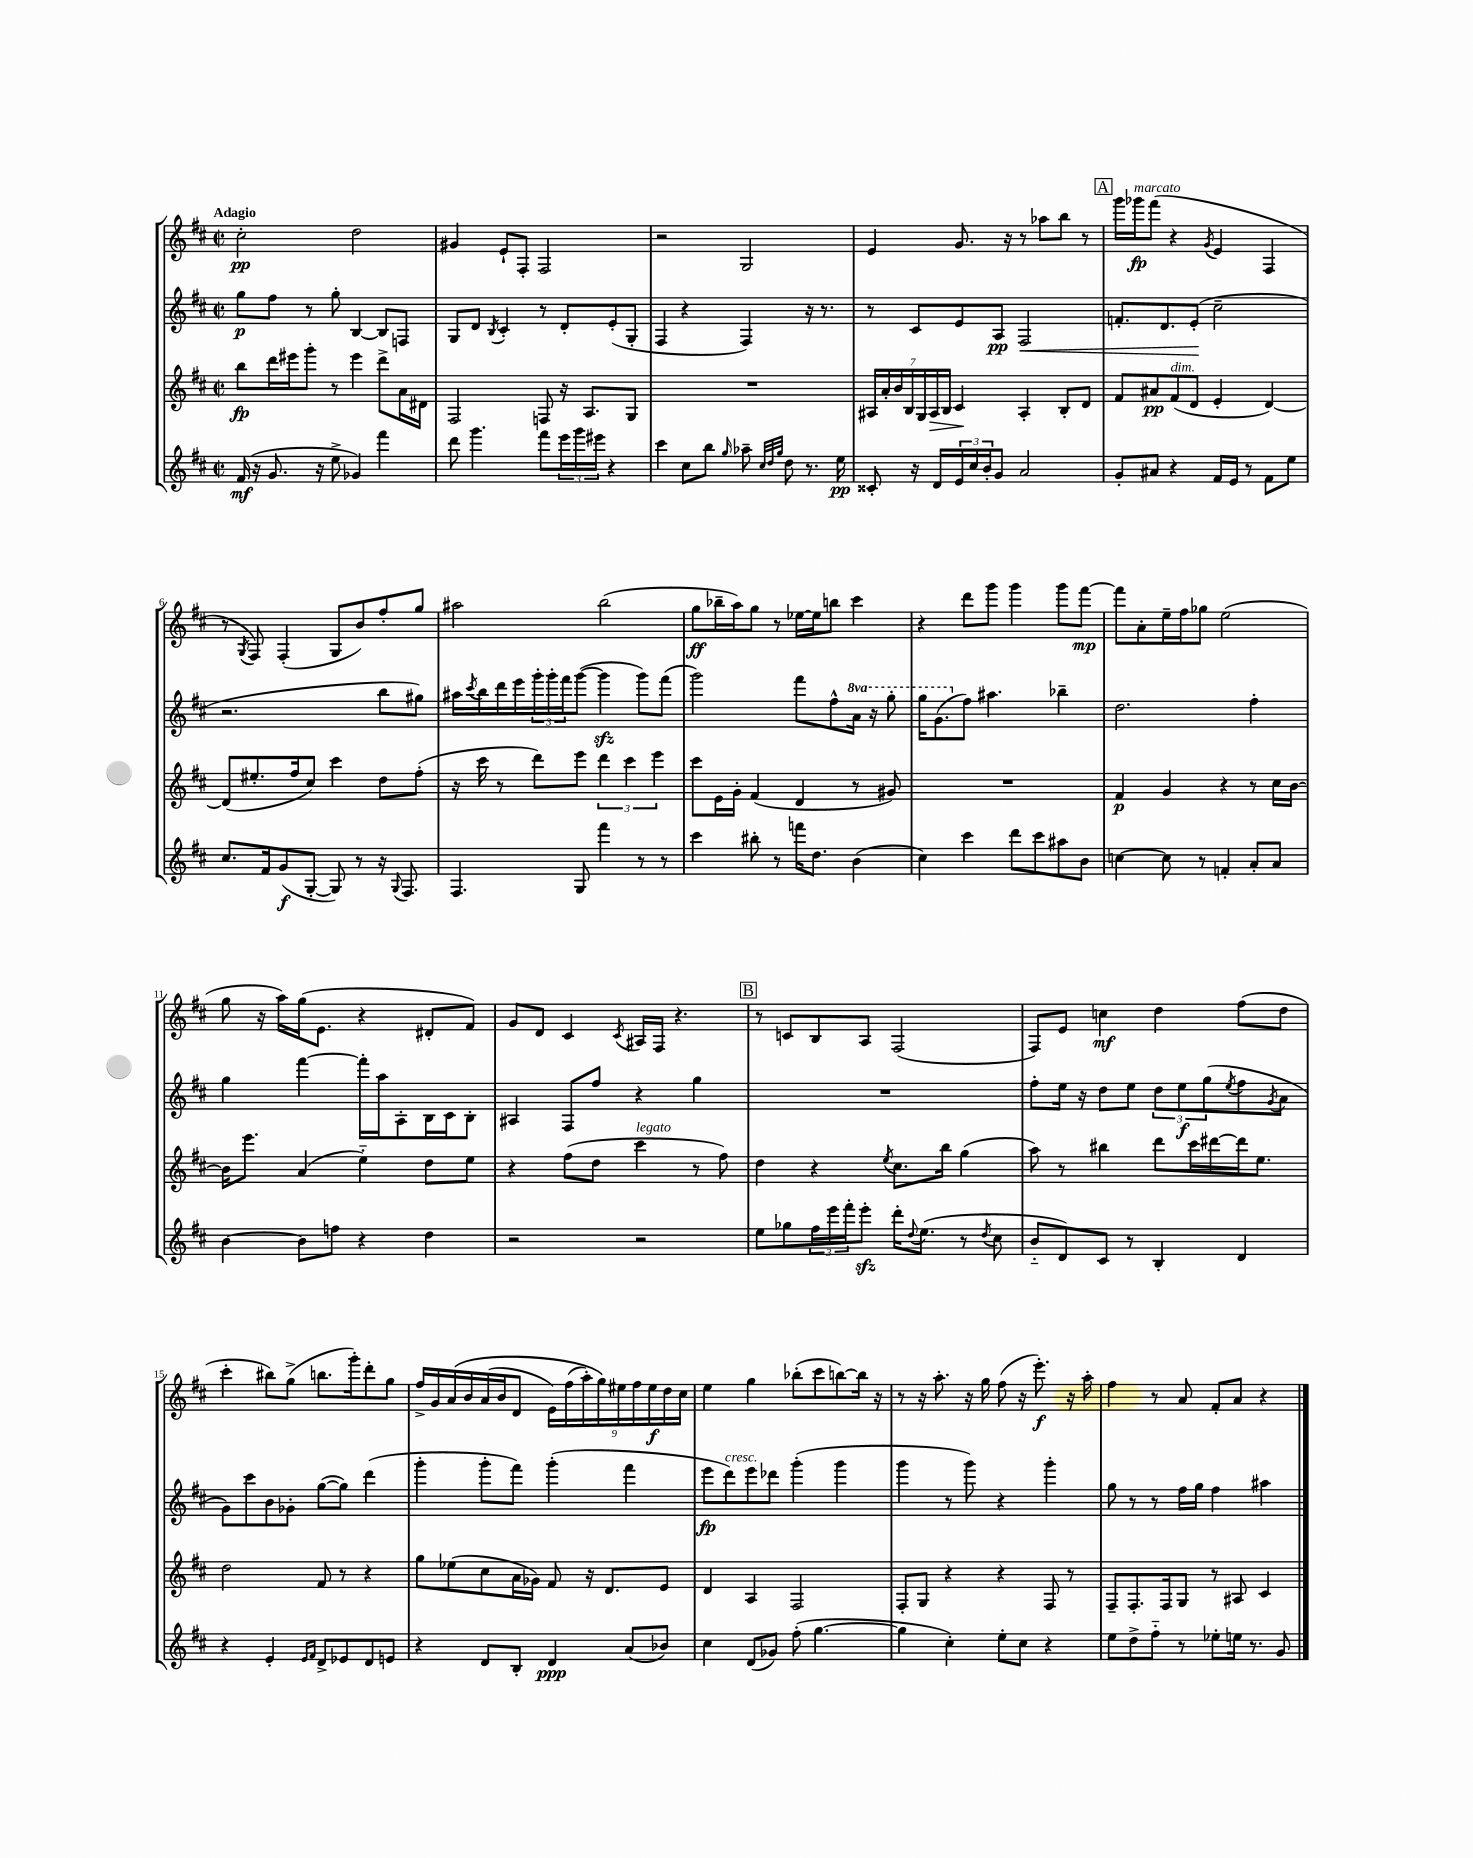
<<
\new StaffGroup <<
\new Staff = "s0" {
    \clef treble \key d \major \defaultTimeSignature \time 2/2 \tempo "Adagio"
    cis''2-.\pp d''2 |
    gis'4 e'8-! fis8-. fis2 |
    r2 g2 |
    e'4 g'8. r16 r8 aes''8 b''8 r8 |
    \mark \markup { \box "A" } g'''16 ges'''16\fp^\markup { \italic "marcato" } fis'''8( r4 \acciaccatura { g'8 } e'4 fis4 |
    r8 \acciaccatura { g8 } fis8) fis4-.( g8 b'8) fis''8-. g''8 |
    ais''2 b''2( |
    g''8\ff bes''16-- a''16) g''8 r8 ees''16~ ees''16 b''8 cis'''4 |
    r4 d'''8 g'''8 g'''4 g'''8 fis'''8~\mp |
    fis'''8 a'8-. e''16-- fis''16 ges''8 e''2( |
    g''8 r16 a''16) g''16( e'8. r4 dis'8-. fis'8) |
    g'8 d'8 cis'4 \acciaccatura { cis'8 } ais16 fis16 r4. |
    \mark \markup { \box "B" } r8 c'8 b8 a8 fis2( |
    fis8) e'8 c''4\mf d''4 fis''8( d''8 |
    cis'''4-. bis''8) g''8->( b''8. g'''16-.) d'''8-. g''8 |
    fis''16-> g'16 a'16\( b'16 a'16( b'16 d'8 \tuplet 9/8 { e'16) fis''16( a''16-.) g''16\) eis''16 fis''16 eis''16\f d''16 cis''16 } |
    e''4 g''4 bes''8-.( cis'''8 b''8~) b''16 r16 |
    r8 r16 a''8.-. r16 g''16 fis''8( r16 e'''8.-.\f) r16 a''16-. |
    fis''4 r8 a'8 fis'8-. a'8 r4 \bar "|." |
}
\new Staff = "s1" {
    \clef treble \key d \major \defaultTimeSignature \time 2/2 \set Staff.ottavationMarkups = #ottavation-simple-ordinals
    g''8\p fis''8 r8 g''8-. b4~ b8 f8 |
    g8 d'8 \acciaccatura { b8 } cis'4-. r8 d'8-. e'8-.( g8-. |
    fis4 r4 fis4) r16 r8. |
    r8 cis'8 e'8 a8\pp fis2\< |
    \mark \markup { \box "A" } f'8.-. d'8. e'8-.\!( cis''2-- |
    r2. b''8 gis''8) |
    ais''16 \acciaccatura { cis'''8 } b''16 d'''16 e'''16 \tuplet 3/2 { g'''16-. g'''16-. fis'''16 } g'''8~( g'''4\sfz g'''8) fis'''8( |
    g'''2) fis'''8 fis''8-^ \ottava #1 a''16 r16 g'''8-. |
    g'''16 g''8.( \ottava #0 fis''8) ais''4. bes''4-- |
    d''2. fis''4-. |
    g''4 fis'''4~ fis'''16-. a''16 a8-. b16 cis'16 b8-. |
    ais4 fis8 fis''8 r4 g''4 |
    \mark \markup { \box "B" } R1 |
    fis''8-. e''16 r16 d''8 e''8 \tuplet 3/2 { d''8 e''8\f g''8( } \acciaccatura { e''8 } fis''8 \acciaccatura { g'8 } a'8 |
    g'8) cis'''8 b'8 ges'8-. g''8~( g''8) d'''4( |
    g'''4-. g'''8-. fis'''8) g'''4-.( fis'''4 |
    e'''8\fp d'''8^\markup { \italic "cresc." }) e'''8 des'''8 g'''4-.( g'''4 |
    g'''4 r8 g'''8) r4 g'''4-. |
    g''8 r8 r8 fis''16 g''16 fis''4 ais''4 \bar "|." |
}
\new Staff = "s2" {
    \clef treble \key d \major \defaultTimeSignature \time 2/2
    b''8\fp d'''16 eis'''16 g'''8-. r8 eis'''4 d'''8-> a'16 dis'16 |
    fis2 f8 r16 a8. g8 |
    R1 |
    \tuplet 7/4 { ais16 a'16-. b'16 b16 g16 ais16\> b16 } cis'4\! ais4-. b8-. d'8 |
    \mark \markup { \box "A" } fis'8 ais'8\pp fis'8^\markup { \italic "dim." }( d'8 e'4-. d'4~) |
    d'8( eis''8.-. fis''16 cis''8) cis'''4 d''8 fis''8-.( |
    r16 cis'''16 r8 d'''8) e'''8 \tuplet 3/2 { d'''4 cis'''4 e'''4 } |
    cis'''8 e'16 g'16-. fis'4( d'4 r8 gis'8) |
    R1 |
    fis'4\p g'4 r4 r8 cis''16 b'16~ |
    b'16 e'''8. a'4( e''4-_) d''8 e''8 |
    r4 fis''8( d''8 cis'''4^\markup { \italic "legato" } r8 fis''8) |
    \mark \markup { \box "B" } d''4 r4 \acciaccatura { e''8 } cis''8. b''16 g''4( |
    a''8) r8 bis''4 d'''8 cis'''16 dis'''16~ dis'''16 e''8. |
    d''2 fis'8 r8 r4 |
    g''8 ees''8( cis''8 a'16 ges'16) fis'8 r16 d'8. e'8 |
    d'4 a4 fis2 |
    fis8-. g8 r4 r4 fis8 r8 |
    fis8-- fis8.-. fis16 g8 r8 ais8 cis'4 \bar "|." |
}
\new Staff = "s3" {
    \clef treble \key d \major \defaultTimeSignature \time 2/2
    fis'16\mf( r16 g'8. r16 e''8-> ges'4) fis'''4 |
    d'''8 g'''4. fis'''8 \tuplet 3/2 { e'''16 g'''16 eis'''16 } r4 |
    cis'''4 cis''8 b''8 \grace { g''16 } aes''8-- \grace { cis''32 d''32 g''32 } d''8 r8. e''16\pp |
    cisis'8-. r16 d'16 \tuplet 3/2 { e'16 cis''16 b'16-. } g'8 a'2 |
    \mark \markup { \box "A" } g'8-. ais'8 r4 fis'16 e'16 r8 fis'8 e''8 |
    cis''8. fis'16 g'8\f( g8~-. g8) r8 r16 \appoggiatura { g8 } fis8. |
    fis4. g8 fis'''4 r8 r8 |
    cis'''4 bis''8-. r8 f'''16 d''8. b'4( |
    cis''4) cis'''4 d'''8 cis'''8 ais''8 b'8 |
    c''4~ c''8 r8 f'4-. a'8-. a'8 |
    b'4~ b'8 f''8 r4 d''4 |
    r2 r2 |
    \mark \markup { \box "B" } e''8 ges''8 \tuplet 3/2 { fis''16 e'''16 fis'''16-. } e'''8-.\sfz d'''16-. \appoggiatura { d''8 } e''8.( r8 \acciaccatura { d''8 } cis''8 |
    b'8-_ d'8) cis'8 r8 b4-. d'4 |
    r4 e'4-. \grace { e'16 fis'16 } d'8-> ees'8 d'8 e'8 |
    r4 d'8 b8-. d'4\ppp a'8( bes'8) |
    cis''4 d'8( ges'8) fis''8-.( g''4.~ |
    g''4 cis''4-.) e''8-. cis''8 r4 |
    e''8 d''8-> fis''8-_ r8 ees''8-. e''16 r8. g'8 \bar "|." |
}
>>
>>
